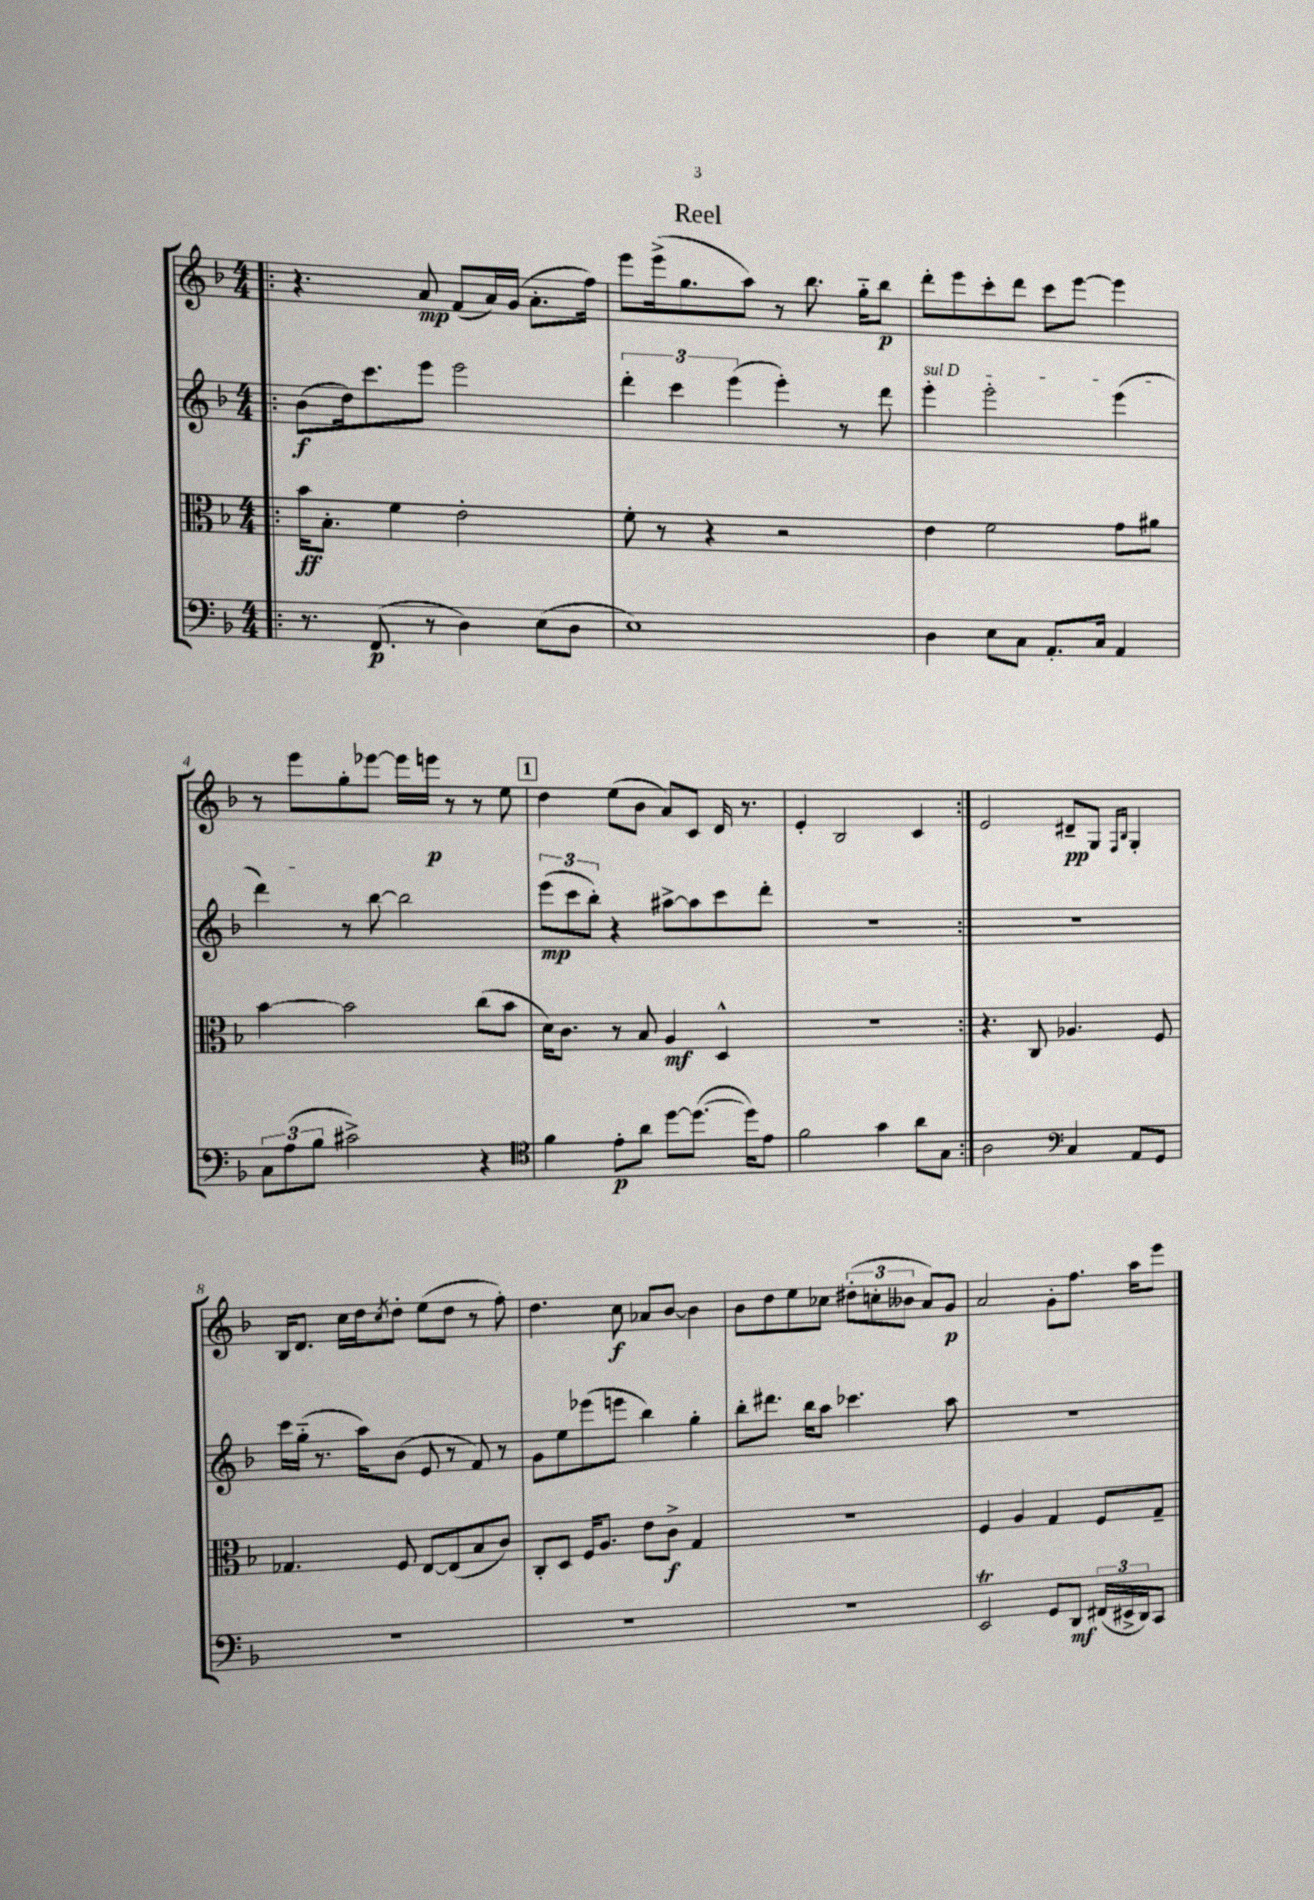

**kern	**kern	**kern	**kern
*staff4	*staff3	*staff2	*staff1
*clefF4	*clefC3	*clefG2	*clefG2
*k[b-]	*k[b-]	*k[b-]	*k[b-]
*M4/4	*M4/4	*M4/4	*M4/4
=!|:	=!|:	=!|:	=!|:
8.r	16b-	(8b-	4.r
.	8.B-'	.	.
.	.	16dd)	.
(8.FF	.	8.ccc	.
.	4f	.	.
8r	.	8eee	8a
4D)	2e'	2eee	(8f
.	.	.	16a)
.	.	.	(16g
(8E	.	.	8.a'
8D	.	.	.
.	.	.	16ff)
=	=	=	=
1E)	8f'	6ddd'	8eee
.	8r	.	(16eee^
.	.	6ccc	.
.	.	.	8.gg
.	4r	.	.
.	.	(6eee	.
.	.	.	8aa)
.	2r	4eee')	8r
.	.	.	8.bb-
.	.	8r	.
.	.	.	16gg'~
.	.	8ddd	8bb-
=	=	=	=
4D	4e	4eee'	8ddd'
.	.	.	8eee
8E	2f	2eee'	8ccc'
8C	.	.	8ddd
8.AA'	.	.	8ccc
.	.	.	[8eee
16C	.	.	.
4AA	8g	(4eee	4eee]
.	8a#	.	.
=	=	=	=
12C	[4b-	4ddd)	8r
(12A	.	.	.
.	.	.	8eee
12B-	.	.	.
2c#^)	2b-]	8r	8gg'
.	.	[8bb-	[8eee-
.	.	2bb-]	16eee-]
.	.	.	16eee
.	.	.	8r
4r	(8cc	.	8r
.	8b-	.	8ee
=	=	=	=
*clefC4	*	*	*
4f	16d)	(12eee	4dd
.	8.c	.	.
.	.	12ccc	.
.	.	12bb-')	.
8e'	8r	4r	(8ee
8a	8B-	.	8b-
[8dd	4A	[8aa#^	8a)
(8.dd_	.	8aa#]	8c
.	4D^^	8ccc	16d
16dd])	.	.	8.r
8e	.	8ddd'	.
=	=	=	=
2f	1r	1r	4e'
.	.	.	2B-
4g	.	.	.
8a	.	.	4c
8G	.	.	.
=:|!	=:|!	=:|!	=:|!
2A	4.r	1r	2e
.	8C	.	.
*clefF4	*	*	*
4C	4.A-	.	8d#~
.	.	.	8G
.	.	.	16qqF
.	.	.	16qqB-
8AA	.	.	4G'
8GG	8F	.	.
=	=	=	=
1r	4.G-	16ccc	16B-
.	.	(16gg'~	8.d
.	.	8.r	.
.	.	.	16cc
.	.	16aa)	16dd
.	.	.	8qcc
.	8F	(8b-	8dd'
.	[8E	8e	(8ee
.	(8E]	8r	8dd
.	8B-	8f)	8r
.	8c)	8r	8ff')
=	=	=	=
1r	8C'	8g	4.dd
.	8D	8ee	.
.	16F	(8eee-	.
.	8.A	.	.
.	.	8eee	8cc
.	8e	4bb-)	8a-
.	8c^	.	[8b-
.	4G	4gg'	4b-]
=	=	=	=
1r	1r	8bb-'	8b-
.	.	8.ddd#	8dd
.	.	.	8ee
.	.	16bb-	.
.	.	8aa	8cc-
.	.	4.ccc-	(12dd#'
.	.	.	12cc'
.	.	.	12b--
.	.	.	8a)
.	.	8aa	8g
=	=	=	=
2EE	4F	1r	2a
.	4A	.	.
8GG	4G	.	8g'
8DD	.	.	8.ff
(24FF#	8F	.	.
24EE#^	.	.	.
.	.	.	16aa
24DD)	.	.	.
8CC	8G~	.	8eee
==	==	==	==
*-	*-	*-	*-
